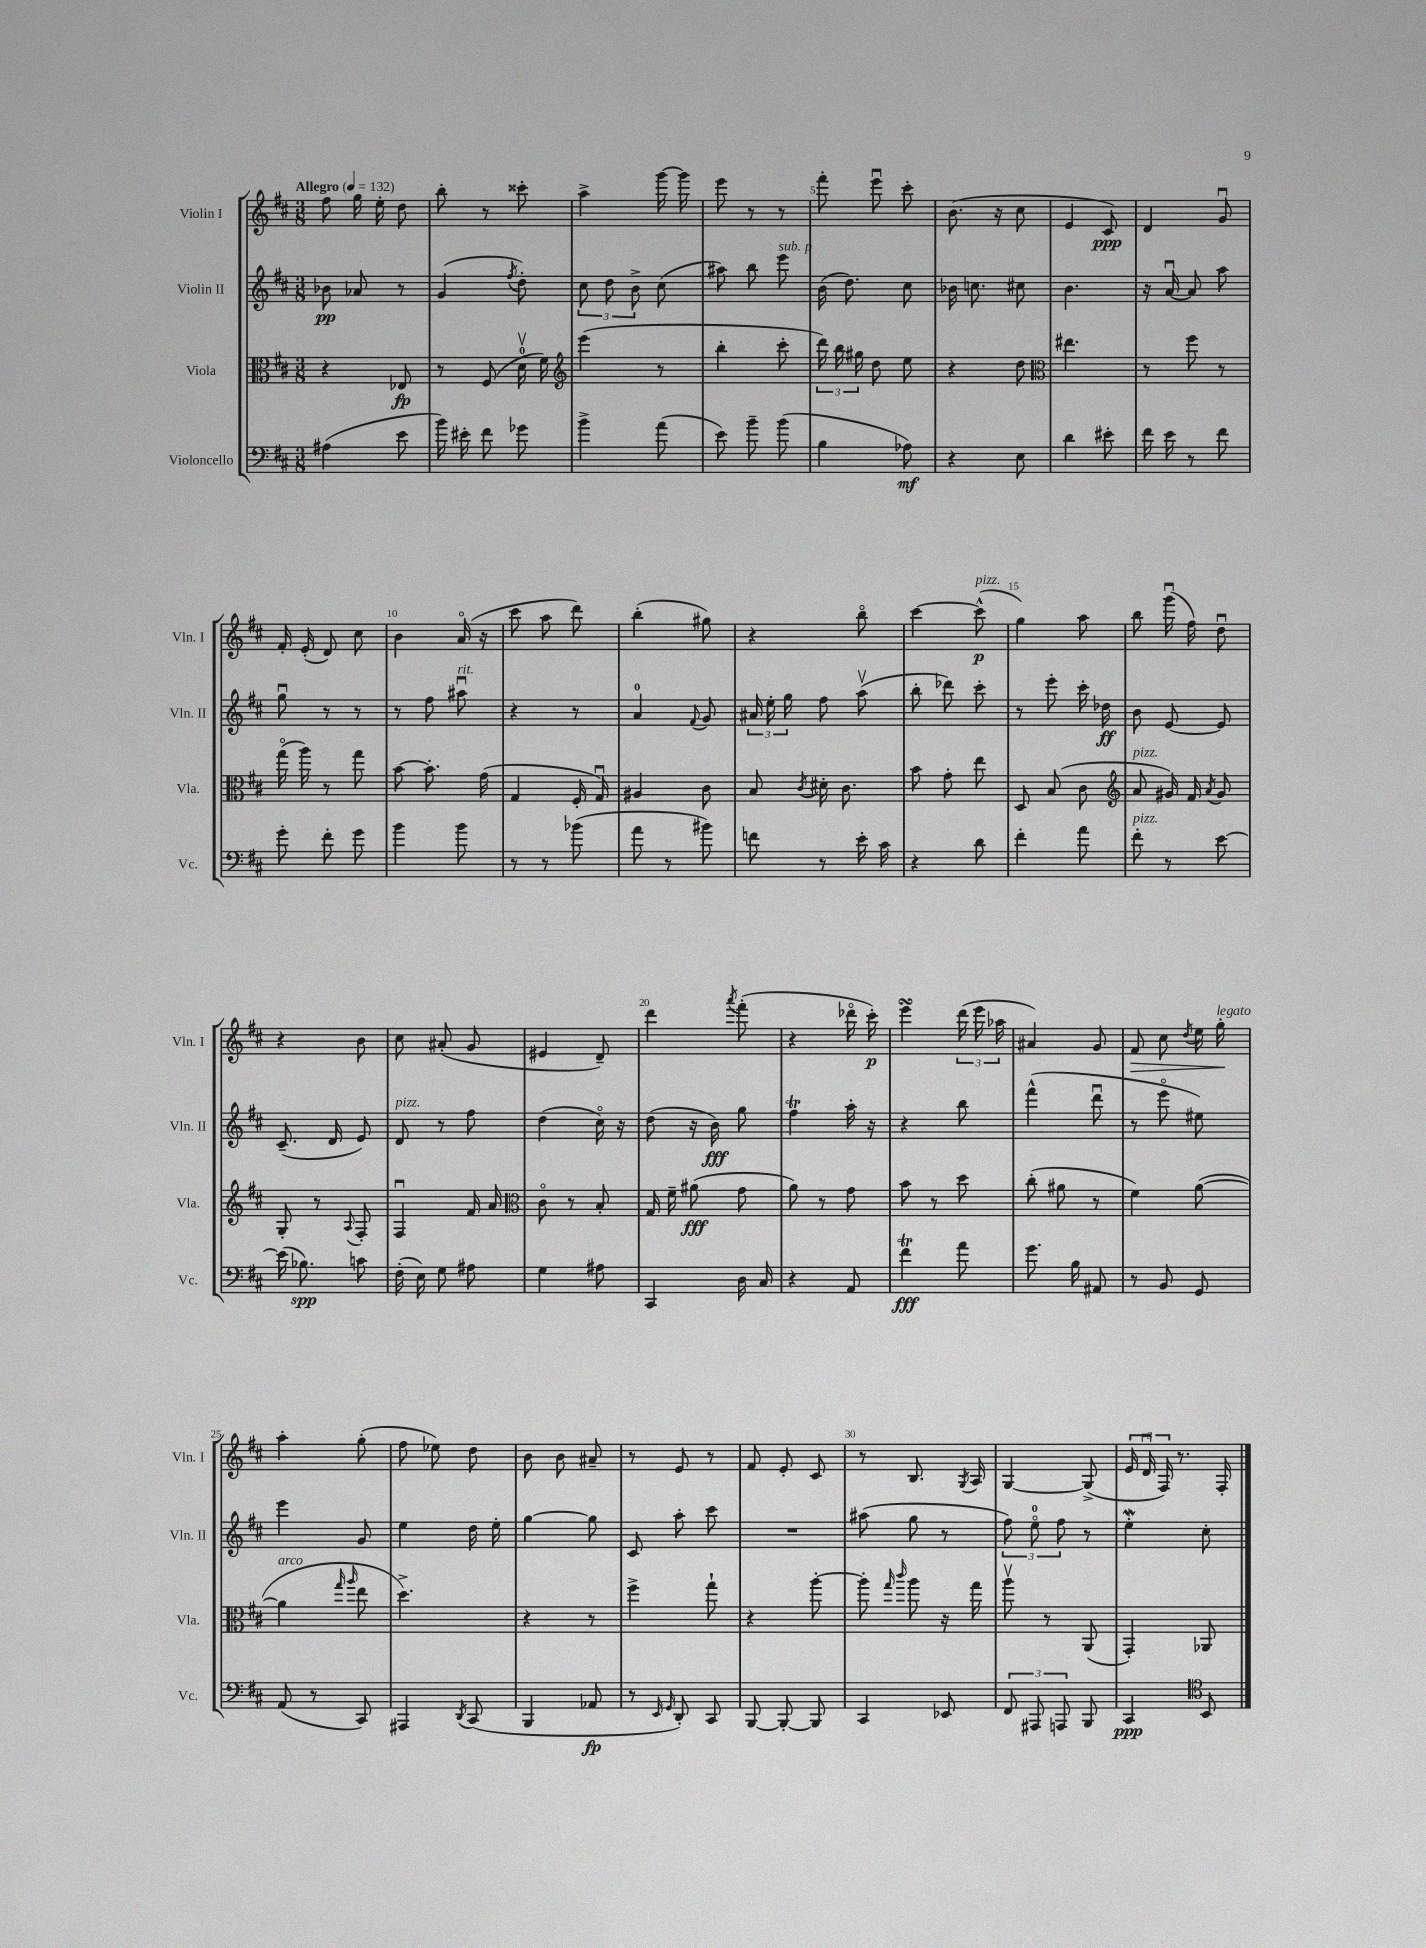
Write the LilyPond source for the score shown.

<<
\new StaffGroup <<
\new Staff = "s0" \with { instrumentName = "Violin I" shortInstrumentName = "Vln. I" } {
    \clef treble \key d \major \numericTimeSignature \time 3/8 \tempo "Allegro" 4 = 132
    \autoBeamOff fis''8 g''16 e''16-. d''8 |
    b''8-. r8 cisis'''8-. |
    a''4-> g'''16~ g'''16 |
    e'''8 r8 r8 |
    fis'''8-. e'''8\downbow cis'''8-. |
    b'8.( r16 cis''8 |
    e'4 cis'8\ppp) |
    d'4 g'8\downbow |
    fis'16-. e'16-.( d'8) cis''8 |
    b'4 a'16\flageolet( r16 |
    cis'''8 a''8 d'''8) |
    b''4-.( gis''8) |
    r4 b''8\flageolet |
    cis'''4~ cis'''8-^\p^\markup { \italic "pizz." }( |
    g''4) a''8 |
    b''8 g'''16\downbow( fis''16) d''8\downbow |
    r4 b'8 |
    cis''8 ais'8-.( g'8 |
    eis'4 d'8--) |
    d'''4 \acciaccatura { a'''8 } fis'''8-.( |
    r4 des'''16\flageolet cis'''16-.\p) |
    e'''4\turn \tuplet 3/2 { d'''16( e'''16 aes''16 } |
    ais'4) g'8 |
    fis'8\> cis''8 \acciaccatura { d''8 } e''16 g''16-.\!^\markup { \italic "legato" } |
    a''4-. g''8-.( |
    fis''8 ees''8) d''8 |
    b'8 b'8 ais'8-- |
    r8 e'8 r8 |
    fis'8 e'8-. cis'8 |
    r8 b8. \acciaccatura { g8 } a16 |
    g4~ g8->( |
    \tuplet 3/2 { e'16 d'16\downbow fis16) } r8. fis16-. \bar "|." |
}
\new Staff = "s1" \with { instrumentName = "Violin II" shortInstrumentName = "Vln. II" } {
    \clef treble \key d \major \numericTimeSignature \time 3/8
    \autoBeamOff bes'8\pp aes'8 r8 |
    g'4( \acciaccatura { fis''8 } d''8-.) |
    \tuplet 3/2 { cis''8 d''8 b'8-> } cis''8( |
    ais''8) b''8 e'''8^\markup { \italic "sub. p" } |
    b'16( d''8.) cis''8 |
    bes'16 c''8. cis''8 |
    b'4. |
    r16 a'16~\downbow a'8 a''8 |
    g''8\downbow r8 r8 |
    r8 fis''8 ais''8\downbow^\markup { \italic "rit." } |
    r4 r8 |
    a'4-0 \appoggiatura { fis'8 } g'8 |
    \tuplet 3/2 { ais'16 e''16-. g''16 } fis''8 a''8\upbow( |
    b''8-. des'''8) cis'''8-. |
    r8 e'''8-. cis'''16-. des''16\ff |
    b'8 e'8~ e'8 |
    cis'8.--( d'16 e'8) |
    d'8^\markup { \italic "pizz." } r8 fis''8 |
    d''4( cis''16\flageolet) r16 |
    d''8( r16 b'16\fff) g''8 |
    fis''4\trill a''16-. r16 |
    r4 b''8 |
    fis'''4-^( d'''8\downbow |
    r8 e'''8\flageolet eis''8) |
    e'''4 g'8 |
    e''4 d''16 e''16-. |
    g''4~ g''8 |
    cis'8 a''8-. cis'''8 |
    R4. |
    ais''8( g''8 r8 |
    \tuplet 3/2 { fis''8) e''8-0\flageolet fis''8 } r8 |
    e''4-.\mordent cis''8-. \bar "|." |
}
\new Staff = "s2" \with { instrumentName = "Viola" shortInstrumentName = "Vla." } {
    \clef alto \key d \major \numericTimeSignature \time 3/8
    \autoBeamOff r4 ees8\fp |
    r8 fis8( d'16-0\upbow fis'16) |
    \clef treble e'''4( r8 |
    b''4-. cis'''8-. |
    \tuplet 3/2 { d'''16) b''16 gis''16 } d''8 e''8 |
    r4 d''8 |
    \clef alto eis''4. |
    r8 fis''8 r8 |
    g''16\flageolet( a''16) r8 g''8 |
    b'8~ b'8.-. g'16( |
    g4 fis16-. g16\downbow) |
    ais4 cis'8 |
    b8 \acciaccatura { cis'8 } dis'16-. cis'8. |
    b'8 g'8-. e''8 |
    d8 b8( cis'8 |
    \clef treble a'8^\markup { \italic "pizz." } gis'16) fis'16 \acciaccatura { a'8 } gis'8 |
    g8-. r8 \appoggiatura { a8 } fis8-. |
    fis4\downbow fis'16 a'16 |
    \clef alto cis'8\flageolet r8 b8-. |
    g16 fis'16-- ais'8\fff( g'8 |
    a'8) r8 g'8 |
    b'8 r8 d''8 |
    cis''8-.( ais'8 r8 |
    fis'4) a'8~( |
    a'4^\markup { \italic "arco" } \grace { g''16 a''16 } e''8 |
    d''4.->) |
    r4 r8 |
    fis''4-> g''8-! |
    r4 a''8~-. |
    a''8-. \grace { g''16 cis'''16 } a''8 r16 g''16 |
    a''8\upbow r8 a,8( |
    g,4-.) aes,8 \bar "|." |
}
\new Staff = "s3" \with { instrumentName = "Violoncello" shortInstrumentName = "Vc." } {
    \clef bass \key d \major \numericTimeSignature \time 3/8
    \autoBeamOff ais4( e'8 |
    b'16) eis'16-. fis'8 ges'8 |
    b'4-> a'8( |
    e'8) b'8-- b'8( |
    b4 aes8\mf) |
    r4 e8 |
    d'4 eis'8-. |
    fis'16 e'16 r8 fis'8 |
    g'8-. fis'8-. g'8 |
    b'4 b'8 |
    r8 r8 bes'8( |
    a'8 r8 bis'8) |
    f'8 r8 e'16-. cis'16 |
    r4 d'8 |
    fis'4-. a'8 |
    fis'8-.^\markup { \italic "pizz." } r8 e'8~ |
    e'16( bes8.\spp) c'8 |
    fis16-.( e16) g8 ais8 |
    g4 ais8 |
    cis,4 d16 cis16 |
    r4 a,8 |
    fis'4\trill\fff a'8 |
    g'8. b16 ais,8 |
    r8 b,8 g,8 |
    a,8( r8 cis,8) |
    ais,,4 \acciaccatura { d,8 } cis,8( |
    b,,4 aes,8\fp |
    r8 \grace { e,16 g,16 } d,8-.) cis,8 |
    b,,8~ b,,8~-. b,,8 |
    cis,4 ees,8 |
    \tuplet 3/2 { fis,8 ais,,8 a,,8 } b,,8 |
    cis,4\ppp \clef tenor b,8 \bar "|." |
}
>>
>>
\layout { \context { \Score \override BarNumber.break-visibility = ##(#f #t #t) barNumberVisibility = #(every-nth-bar-number-visible 5) } }
